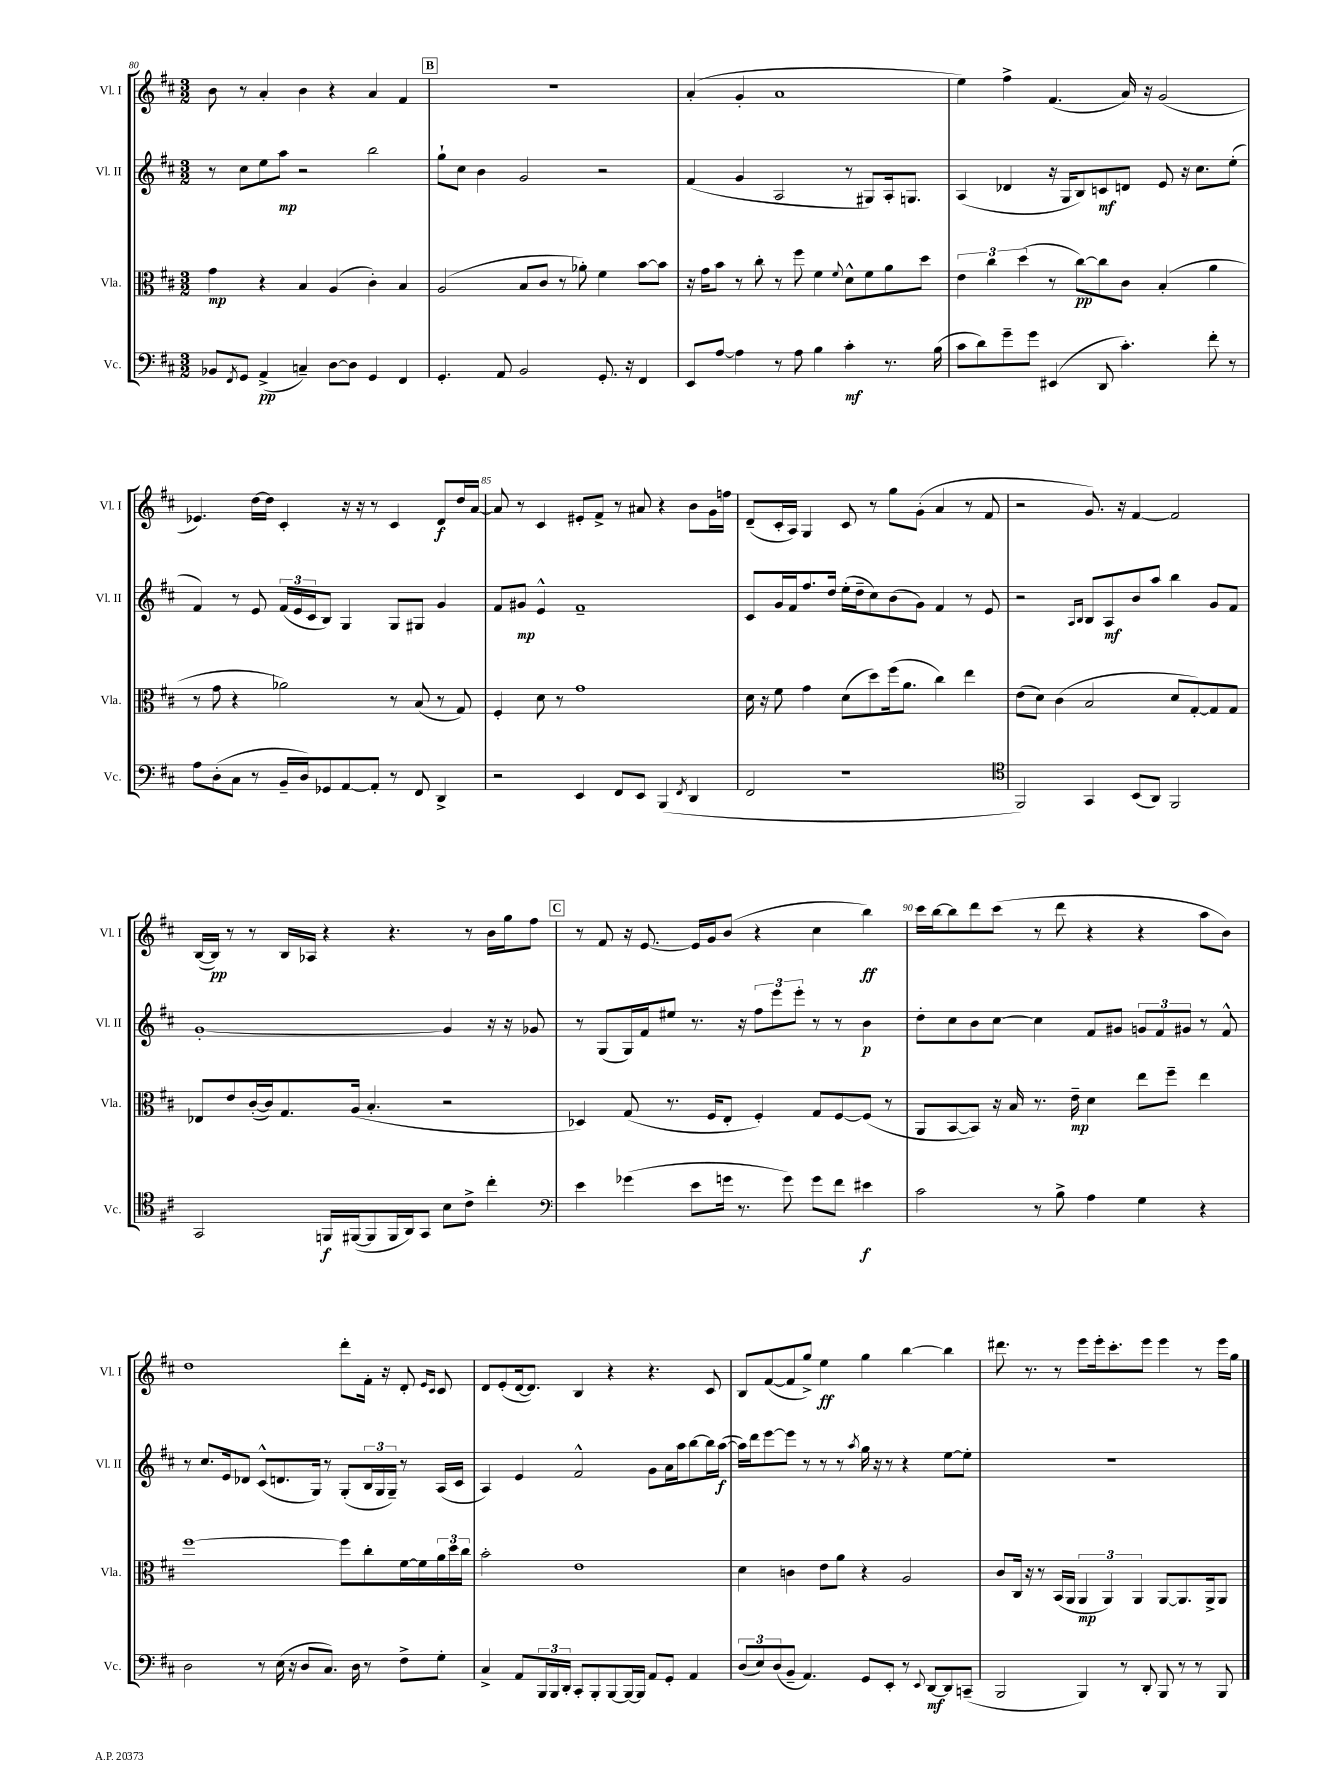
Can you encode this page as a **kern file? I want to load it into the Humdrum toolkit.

**kern	**kern	**kern	**kern
*staff4	*staff3	*staff2	*staff1
*clefF4	*clefC3	*clefG2	*clefG2
*k[f#c#]	*k[f#c#]	*k[f#c#]	*k[f#c#]
*M3/2	*M3/2	*M3/2	*M3/2
8BB-	4g	8r	8b
8qFF#	.	.	.
8GG	.	8cc#	8r
(4AA^	4r	8ee	4a'
.	.	8aa	.
4C~)	4B	2r	4b
[8D	(4A	.	4r
8D]	.	.	.
4GG	4c#')	2bb	4a
4FF#	4B	.	4f#
=	=	=	=
4.GG'	(2A	8gg`	1.r
.	.	8cc#	.
.	.	4b	.
8AA	.	.	.
2BB	8B	2g	.
.	8c#	.	.
.	8r	.	.
.	8a-')	.	.
8.GG'	4f#	2r	.
16r	.	.	.
4FF#	[8b	.	.
.	8b]	.	.
=	=	=	=
8EE	16r	(4f#	(4a'
.	16g	.	.
[8A	8b	.	.
4A]	8r	4g	4g'
.	8cc#'	.	.
8r	8r	2A	1a
8A	8ff#	.	.
4B	4f#	.	.
.	8qqf#	.	.
4c#'	8d^^	8r	.
.	8f#	8G#)	.
8.r	8a	16A'	.
.	.	8.G	.
.	8dd	.	.
(16B	.	.	.
=	=	=	=
8c#	6e	(4A	4ee)
8d)	.	.	.
.	6cc#	.	.
8g~	.	4d-	4ff#^
.	(6dd	.	.
8g	.	.	.
(4EE#	8r	16r	(4.f#
.	.	16G	.
.	[8cc#)	8B)	.
8DD	8cc#]	8c	.
4.c#')	8c#	8d	16a)
.	.	.	16r
.	(4B'	8e	(2g
.	.	16r	.
.	.	8.cc#	.
8f#'	4a	.	.
8r	.	(8ee'	.
=	=	=	=
8A	8r	4f#)	4.e-)
(8D'	8g	.	.
8C#	4r	8r	.
8r	.	8e	[16dd
.	.	.	16dd]
16BB~	2a-)	(24f#	4c#'
.	.	24e	.
16D)	.	.	.
.	.	24c#	.
8GG-	.	8B)	.
[8AA	.	4G	16r
.	.	.	16r
8AA']	.	.	8r
8r	8r	8G	4c#
8FF#	(8B	8G#	.
4DD^	8r	4g	8d
.	8G)	.	16dd
.	.	.	[16a
=	=	=	=
2r	4F#'	8f#	8a]
.	.	8g#	8r
.	8d	4e^^	4c#
.	8r	.	.
4EE	1g	1f#~	8e#'
.	.	.	8f#^
8FF#	.	.	8r
8EE	.	.	8a#
(4BBB	.	.	4r
8qFF#	.	.	.
4DD	.	.	8b
.	.	.	16g
.	.	.	16ff
=	=	=	=
2FF#	16d	8c#	(8d~
.	16r	.	.
.	8f#	16g	16c#'
.	.	16f#	16A)
.	4g	8.ff#	4G
.	.	16dd	.
1r	(8d	(16ee'	8c#
.	.	16dd~	.
.	8dd)	8cc#)	8r
.	(16ff#	(8b	8gg
.	8.a	.	.
.	.	8g)	(8g'
.	4cc#)	4f#	4a
.	4ee	8r	8r
.	.	8e	8f#
=	=	=	=
*clefC4	*	*	*
2FF#)	(8e	2r	2r
.	8d)	.	.
.	(4c#	.	.
.	.	16qqA	.
.	.	16qqB	.
4GG	2B	8B	8.g)
.	.	8A	.
.	.	.	16r
(8BB	.	8b	[4f#
8AA)	.	8aa	.
2FF#	8d	4bb	2f#]
.	[8G')	.	.
.	8G]	8g	.
.	8G	8f#	.
=	=	=	=
2GG	8E-	[1g'	([16B
.	.	.	16B])
.	8e	.	8r
.	([16c#'	.	8r
.	16c#])	.	.
.	8.G	.	16B
.	.	.	16A-
16FF	.	.	4r
([16FF#	(16A	.	.
8FF#]	4.B'	.	.
16FF#	.	.	4.r
16AA)	.	.	.
8GG	.	.	.
8B	2r	4g]	.
8c#^	.	.	8r
4cc#'	.	16r	16b
.	.	16r	16gg
.	.	8g-	8ff#
=	=	=	=
*clefF4	*	*	*
4e	4D-)	8r	8r
.	.	(8G	8f#
(4g-	(8G	16G)	16r
.	.	16f#	[8.e
.	8.r	8ee#	.
8e	.	8.r	16e]
.	16F#	.	16g
16g	8E'	.	(8b
8.r	.	16r	.
.	4F#')	12ff#	4r
.	.	12eee	.
8g)	.	.	.
.	.	12eee'	.
8g	8G	8r	4cc#
8f#	[8F#	8r	.
4e#	(8F#]	4b	4bb)
.	8r	.	.
=	=	=	=
2c#	8AA	8dd'	16ccc#
.	.	.	[16bb
.	[8BB	8cc#	8bb]
.	8BB])	8b	8ddd
.	16r	[8cc#	(8ccc#
.	16B	.	.
8r	8.r	4cc#]	8r
8B^	.	.	8ddd
.	16e~	.	.
4A	4d	8f#	4r
.	.	8g#	.
4G	8ee	12g	4r
.	.	12f#	.
.	8ff#~	.	.
.	.	12g#	.
4r	4ee	8r	8aa
.	.	8f#^^	8b)
=	=	=	=
2D	[1ff#	8r	1dd
.	.	8.cc#	.
.	.	16e	.
.	.	8d-	.
8r	.	(8c#^^	.
(16E	.	8.d	.
16r	.	.	.
8D	.	.	.
.	.	16G)	.
8.C#)	.	8r	.
.	8ff#]	(8G'	8ddd'
16D	.	.	.
8r	8cc#'	24B	16f#'
.	.	24G	.
.	.	.	16r
.	.	24G~)	.
8F#^	[16f#	8r	8d'
.	16f#]	.	.
.	.	.	16qqe
.	.	.	16qqc#
8G'	24a	(16A	8c#
.	24dd	.	.
.	.	16c#	.
.	24cc#	.	.
=	=	=	=
4C#^	2b'	4A)	8d
.	.	.	(8e'
8AA	.	4e	[16d
.	.	.	8.d])
24BBB	.	.	.
24BBB	.	.	.
24DD'	.	.	.
8CC#'	1e	2f#^^	4B
8BBB'	.	.	.
[8BBB	.	.	4r
16BBB_	.	.	.
16BBB]	.	.	.
8AA	.	8g	4.r
8GG'	.	16a	.
.	.	16aa	.
4AA	.	[8bb	.
.	.	16bb]	8c#
.	.	([16aa	.
=	=	=	=
(12D	4d	16aa])	8B
.	.	16ddd	.
12E)	.	.	.
.	.	[8eee	([8f#
(12D	.	.	.
8BB~	4c	8eee]	8f#]
4.AA)	.	8r	8gg^)
.	8e	8r	4ee
.	8a	8r	.
.	.	8qaa	.
8GG	4r	16gg	4gg
.	.	16r	.
8EE'	.	8r	.
8r	2A	4r	[4bb
8qqEE	.	.	.
[8DD	.	.	.
8DD]	.	[8ee	4bb]
(8CC~	.	8ee']	.
=	=	=	=
2BBB	8c#	1.r	8.ddd#
.	16C#	.	.
.	16r	.	8.r
.	8r	.	.
.	(16BB	.	8r
.	16AA	.	.
4BBB)	6AA	.	8eee
.	.	.	16eee'
.	6AA)	.	.
.	.	.	8.ccc#'
8r	.	.	.
.	6AA	.	.
8DD'	.	.	8eee
8BBB	[8AA	.	4eee
8r	8.AA]	.	.
8r	.	.	8r
.	16AA^	.	.
8BBB	8AA	.	16eee
.	.	.	16gg
==	==	==	==
*-	*-	*-	*-
